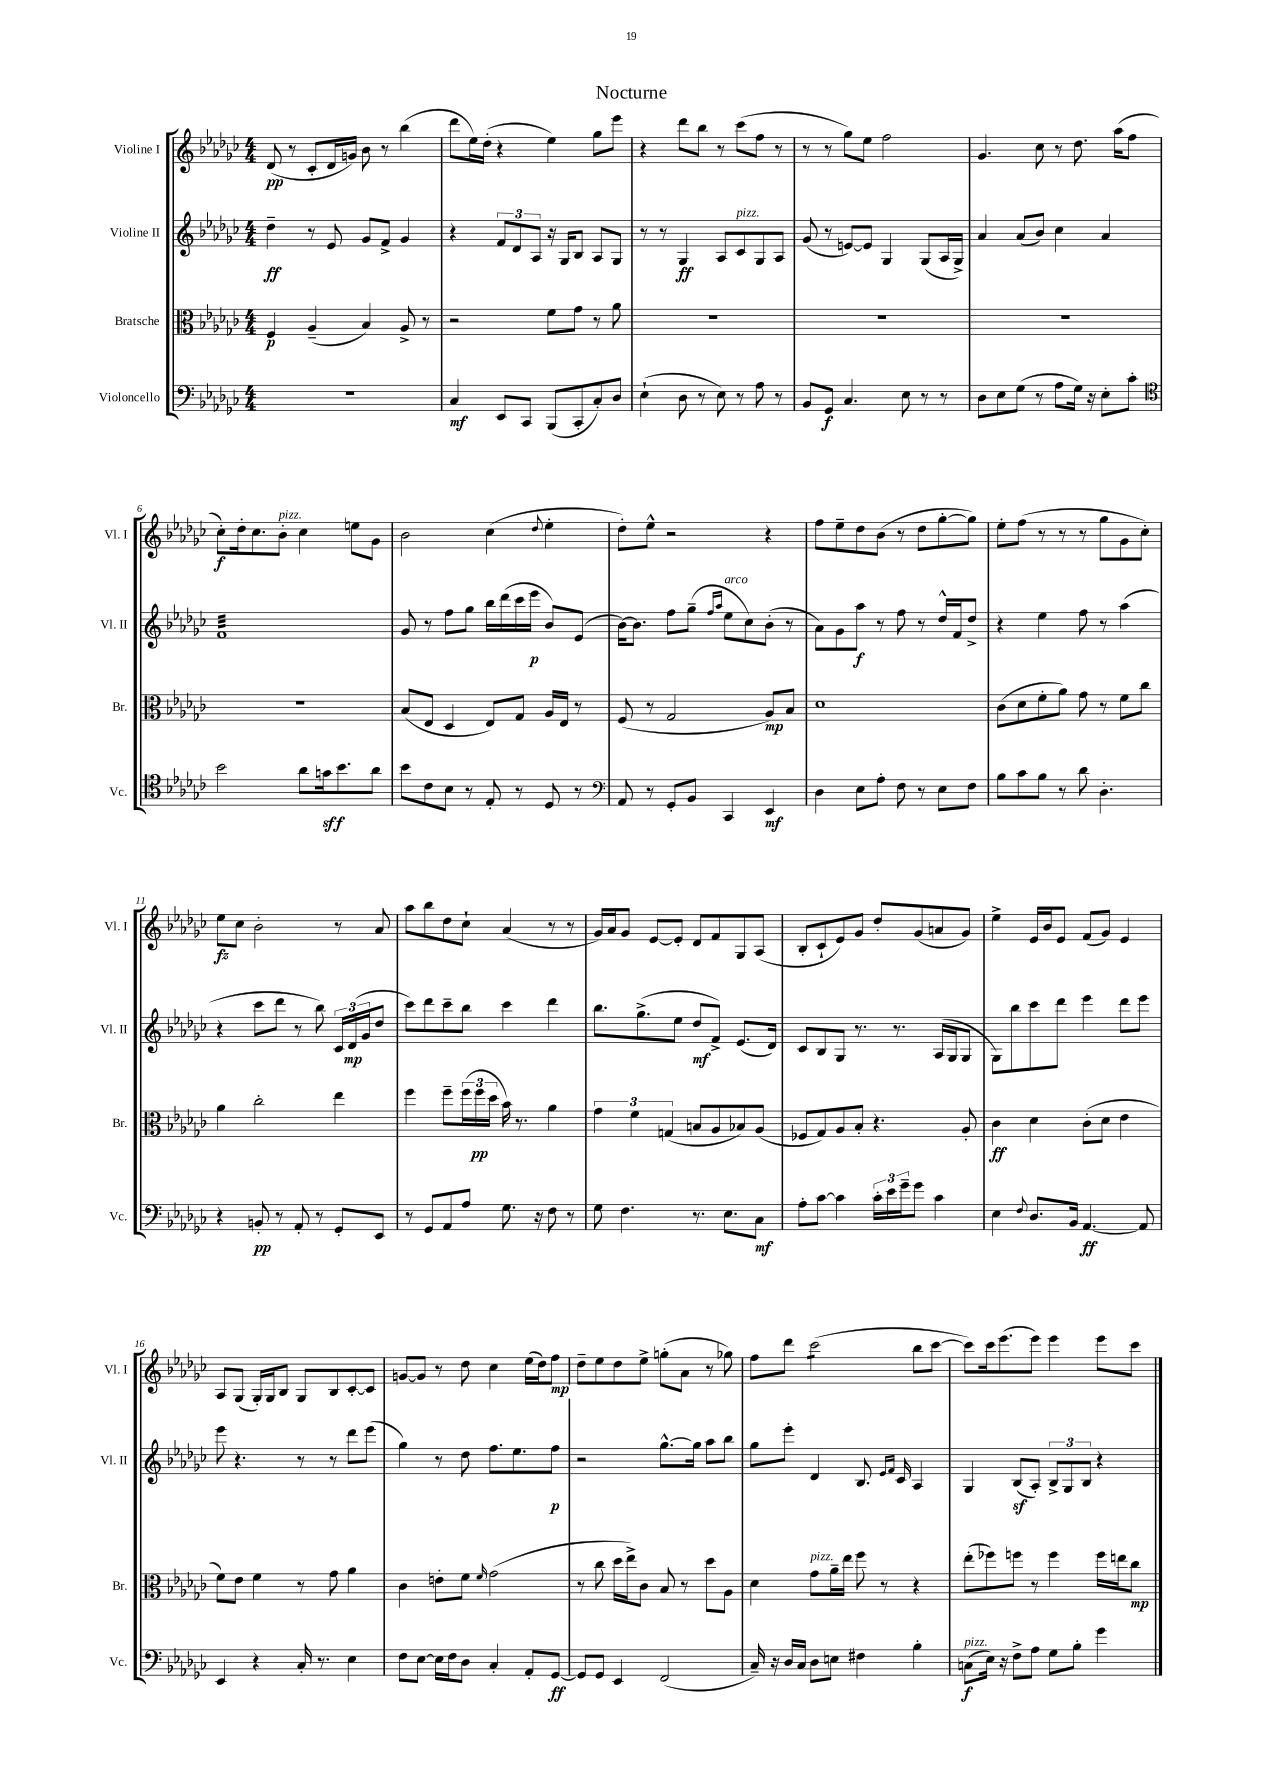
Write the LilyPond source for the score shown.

\header { title = "Nocturne" }
<<
\new StaffGroup <<
\new Staff = "s0" \with { instrumentName = "Violine I" shortInstrumentName = "Vl. I" } {
    \clef treble \key ges \major \numericTimeSignature \time 4/4
    des'8\pp( r8 ces'8-. des'16 g'16) bes'8 r8 bes''4( |
    des'''8 ees''16) des''16-.( r4 ees''4) ges''8 ees'''8 |
    r4 des'''8 bes''8 r8 ces'''8( f''8 r8 |
    r8 r8 ges''8) ees''8 f''2 |
    ges'4. ces''8 r8 des''8. aes''16( f''8 |
    ces''8-.\f) des''16-. ces''8. bes'8-.^\markup { \italic "pizz." } ces''4 e''8 ges'8 |
    bes'2 ces''4( \appoggiatura { des''8 } ees''4-. |
    des''8-.) ees''8-^ r2 r4 |
    f''8 ees''8-- des''8 bes'8( r8 des''8 ges''8~-. ges''8) |
    ees''8-. f''8( r8 r8 r8 ges''8 ges'8 ces''8-.) |
    ees''8\fz ces''8 bes'2-. r8 aes'8 |
    aes''8 bes''8 des''8 ces''8-! aes'4( r8 r8 |
    ges'16) aes'16 ges'8 ees'8~ ees'8-. des'8 f'8 ges8 aes8( |
    bes8-. ces'8-! ees'8) ges'8 des''8-. ges'8( a'8 ges'8) |
    ees''4-> ees'16 bes'16 ees'8 f'8( ges'8) ees'4 |
    aes8 ges8( ges16-.) ges16 bes8 ges8 bes8 ces'8~-. ces'8 |
    g'8~ g'8 r8 des''8 ces''4 ees''16( des''16) f''8\mp |
    des''8-- ees''8 des''8 ees''8-> g''8-.( aes'8 r8 ges''8) |
    f''8 des'''8 ces'''2:8( bes''8 ces'''8~ |
    ces'''8) ces'''16 ees'''8.( ees'''8) ees'''4 ees'''8 ces'''8 \bar "|." |
}
\new Staff = "s1" \with { instrumentName = "Violine II" shortInstrumentName = "Vl. II" } {
    \clef treble \key ges \major \numericTimeSignature \time 4/4
    des''4--\ff r8 ees'8 ges'8 f'8-> ges'4 |
    r4 \tuplet 3/2 { f'8 des'8 aes8 } r16 ges16 bes8 aes8 ges8 |
    r8 r8 ges4\ff aes8 ces'8^\markup { \italic "pizz." } ges8 aes8 |
    ges'8( r8 e'8~) e'8 ges4 ges8( aes16 ges16->) |
    aes'4 aes'8( bes'8) ces''4 aes'4 |
    f'1:32 |
    ges'8 r8 f''8 ges''8 bes''16 des'''16( ces'''16 ees'''16\p bes'8) ees'8( |
    bes'16~) bes'8. f''8 ges''8--( \grace { f''16 aes''16 } ees''8^\markup { \italic "arco" } ces''8) bes'8-.( r8 |
    aes'8) ges'8 aes''8\f r8 f''8 r8 des''16-^ f'16 des''8-> |
    r4 ees''4 f''8 r8 aes''4( |
    r4 ces'''8 des'''8 r8 bes''8) \tuplet 3/2 { ces'16 des'16\mp( ges'16 } des''8 |
    ces'''8) des'''8 ces'''8-- bes''8 ces'''4 des'''4 |
    bes''8. ges''8.->( ees''8 des''8\mf f'8->) ees'8.( des'16) |
    ces'8 bes8 ges8 r8. r8. aes16( ges16 ges8 |
    ges8) bes''8 ces'''8 des'''8 ees'''4 des'''8 ees'''8 |
    ees'''8 r4. r8 r8 des'''8 ees'''8( |
    ges''4) r8 des''8 f''8. ees''8. f''8\p |
    r2 ges''8.~-^ ges''16 aes''8 bes''8 |
    ges''8 ees'''8-. des'4 bes8. \grace { ees'16 f'16 } ces'16 aes4 |
    ges4 bes8\sf( aes8-.) \tuplet 3/2 { bes8-> ges8 bes8 } r4 \bar "|." |
}
\new Staff = "s2" \with { instrumentName = "Bratsche" shortInstrumentName = "Br." } {
    \clef alto \key ges \major \numericTimeSignature \time 4/4
    f4\p aes4--( bes4) aes8-> r8 |
    r2 f'8 ges'8 r8 aes'8 |
    R1 |
    R1 |
    R1 |
    R1 |
    bes8( ees8 des4 ees8) ges8 aes16 ees16 r8 |
    f8( r8 ges2 aes8\mp) bes8 |
    des'1 |
    ces'8( des'8 f'8-. aes'8) ges'8 r8 f'8 ces''8 |
    aes'4 ces''2-. ees''4 |
    f''4 f''8-- \tuplet 3/2 { f''16( f''16\pp des''16 } bes'16) r8. aes'4 |
    \tuplet 3/2 { ges'4 f'4 g4( } b8 aes8 bes8) aes8( |
    fes8 ges8) aes8 bes8-. r4. aes8-. |
    ces'4\ff des'4 ces'8-.( des'8 ees'4 |
    f'8) ees'8 f'4 r8 ges'8 aes'4 |
    ces'4 e'8-. f'8 \grace { f'16 } ges'2( |
    r8 ces''8 des''16 ees''16->) ces'8 bes8 r8 des''8 aes8 |
    des'4 ges'8^\markup { \italic "pizz." } aes'16-- ees''16 f''8 r8 r4 |
    ees''8-.( fes''8) f''8 r8 f''4 f''16 e''16 ces''8\mp \bar "|." |
}
\new Staff = "s3" \with { instrumentName = "Violoncello" shortInstrumentName = "Vc." } {
    \clef bass \key ges \major \numericTimeSignature \time 4/4
    R1 |
    ces4\mf ees,8 ces,8 bes,,8( ces,8-. ces8-.) des8 |
    ees4-!( des8 r8 ees8) r8 aes8 r8 |
    bes,8 ges,8\f ces4. ees8 r8 r8 |
    des8 ees8 ges8( r8 aes8 ges16) r16 ees8-. ces'8-. |
    \clef tenor bes'2 aes'8 g'16\sff bes'8. aes'8 |
    bes'8 ces'8 bes8 r8 ees8-. r8 des8 r8 |
    \clef bass aes,8 r8 ges,8-. bes,8 ces,4 ees,4\mf |
    des4 ees8 aes8-. f8 r8 ees8 f8 |
    bes8 ces'8 bes8 r8 des'8 des4.-. |
    r4 b,8-.\pp r8 aes,8-. r8 ges,8-. ees,8 |
    r8 ges,8 aes,8 aes8 ges8. r16 f8 r8 |
    ges8 f4. r8. ees8. ces8\mf |
    aes8-. ces'8~ ces'4 \tuplet 3/2 { ces'16-. ees'16 ges'16-- } ges'8 ces'4 |
    ees4 \appoggiatura { f8 } des8. bes,16 aes,4.~\ff aes,8 |
    ees,4 r4 ces16-. r8. ees4 |
    f8 ees8~ ees16 f16 des8 ces4-. aes,8-. ges,8~\ff |
    ges,8 ges,8 ees,4 f,2( |
    ces16--) r16 des16 ces16 des8 e8 fis4 bes4-. |
    c8\f^\markup { \italic "pizz." }( ees16) r16 f8-> aes8 ges8 bes8-. ges'4 \bar "|." |
}
>>
>>
